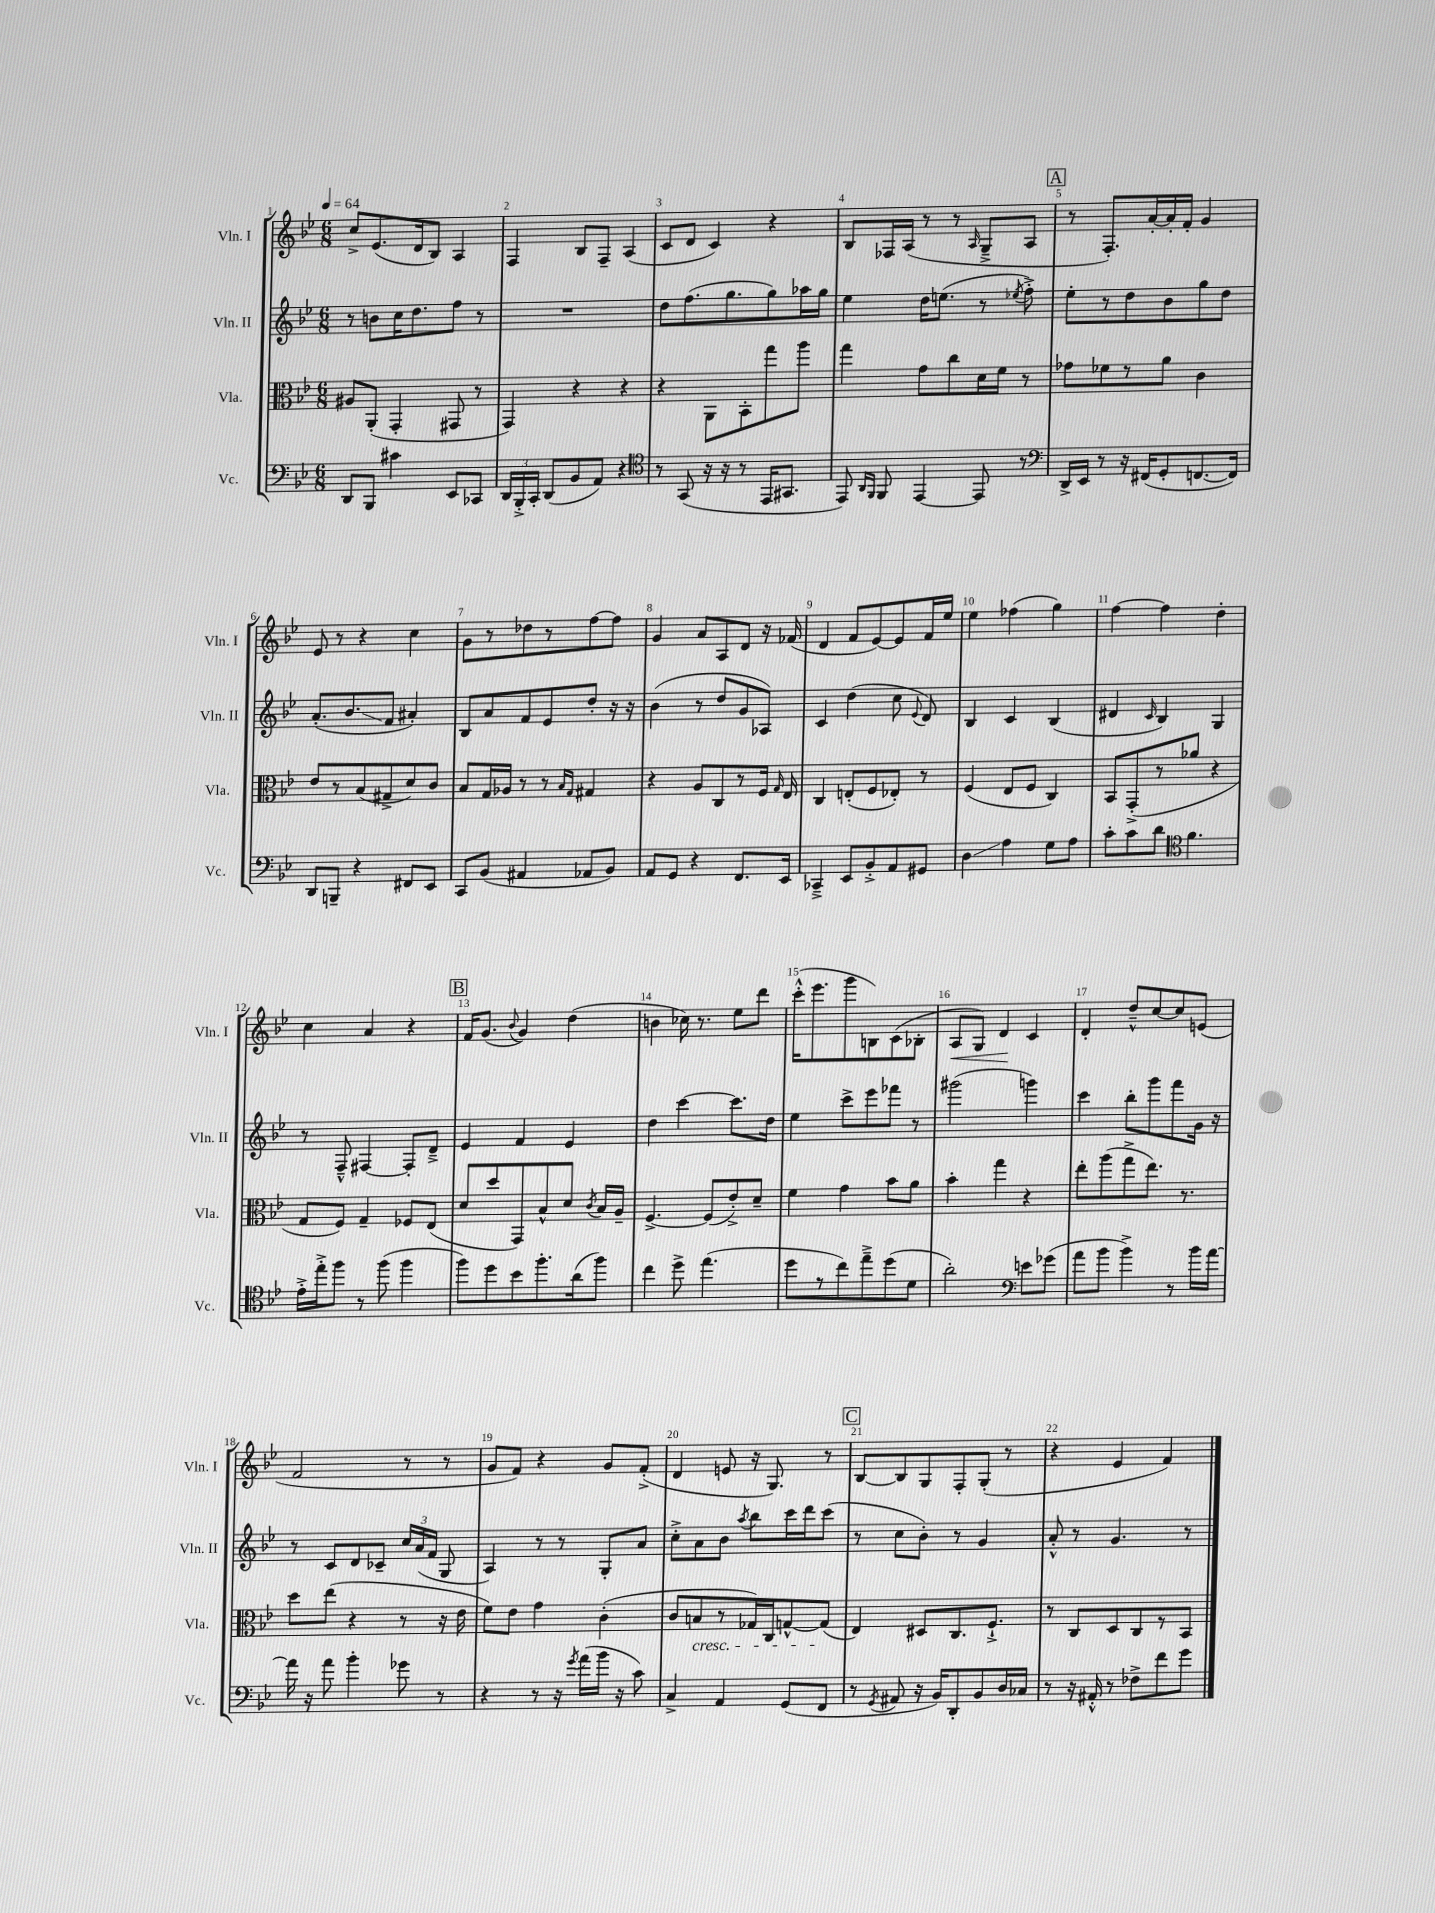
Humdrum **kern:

**kern	**kern	**kern	**kern
*staff4	*staff3	*staff2	*staff1
*clefF4	*clefC3	*clefG2	*clefG2
*k[b-e-]	*k[b-e-]	*k[b-e-]	*k[b-e-]
*M6/8	*M6/8	*M6/8	*M6/8
*MM64	*MM64	*MM64	*MM64
8DD/L	8A#/L	8r	8cc^/L
8BBB-/J	(8AA'/J	8b\L	(8.e-/
4c#\	4GG'/	16cc\K	.
.	.	8.dd\	16d/k
.	.	.	8B-/J)
8EE-/L	8GG#/	8ff\J	4A/
8CC-/J	8r	8r	.
=	=	=	=
24DD/LL	4GG/)	2.r	4F/
24BBB-'^/	.	.	.
24CC'/JJ	.	.	.
(8DD/L	.	.	.
8BB-/	4r	.	8B-/L
8AA/J)	.	.	8F~/J
4r	4r	.	(4A/
=	=	=	=
*clefC4	*	*	*
8r	4r	8dd\L	8c/L
(8GG/	.	(8.ff\	8d/J
16r	8AA\L	.	4c/)
16r	.	8.gg\	.
8r	8BB-'\	.	.
16EE-/LK	8gg\	8gg\)	4r
8.GG#/J	.	.	.
.	8aa\J	16aa-\L	.
.	.	16gg\JJ	.
=	=	=	=
8EE-/)	4gg\	4ee-\	8B-/L
16qqAA/LL	.	.	.
16qqFF/JJ	.	.	.
8FF/	.	.	16F-/L
.	.	.	(16A/JJ
[4EE-/	8g\L	16dd\LK	8r
.	.	(8.ee\J	.
.	8cc\	.	8r
.	.	.	16qqA/
8EE-/]	16d\L	8r	8G~^/L
.	16f\JJ	.	.
.	.	8qee-/	.
8r	8r	8ff'^\)	8A/J
=	=	=	=
*clefF4	*	*	*
16DD^/LL	8g-\L	8ee-'\L	8r
16EE-/JJ	.	.	.
8r	8f-\	8r	8.F'/L)
16r	8r	8dd\	.
(16FF#/LK	.	.	[16a'/L
8GG'/	8a\J	8b-\	16a'/]
.	.	.	16f'/JJ
[8.FF/	4c\	8gg\	4g/
.	.	8dd\J	.
16FF/]Jk)	.	.	.
=	=	=	=
8DD/L	8e-/L	(8.a'/L	8e-/
8BBB~/J	8r	.	8r
.	.	8.b-/	.
4r	(8B-/	.	4r
.	8G#^/	8f/J	.
8FF#/L	8d/)	4a#'/)	4cc\
8EE-/J	8c/J	.	.
=	=	=	=
8CC/L	8B-/L	8B-/L	8g\L
(8BB-/J	16G/L	8a/	8r
.	16A-/JJ	.	.
4AA#/	8r	8f/	8dd-\
.	8r	8e-/	8r
.	16qqB-/LL	.	.
.	16qqG/JJ	.	.
8AA-/L	4G#/	8dd'/J	[8ff\
8BB-/J)	.	16r	8ff\]J
.	.	16r	.
=	=	=	=
8AA/L	4r	(4b-\	4g/
8GG/J	.	.	.
4r	8A/L	8r	8a/L
.	8C/	8dd/L	8A/
8.FF/L	8r	8g/	8d/J
.	16F/Jk	8A-/J)	16r
.	16qqG/	.	.
16EE-/Jk	16E-/	.	(16f-/
=	=	=	=
4CC-~^/	4C/	4c/	4d/
8EE-/L	(8E'/L	(4dd\	8f/L
8BB-'^/	8F/	.	[8e-/)
8AA/	8E-'/J)	8cc\	8e-/]
.	.	8qqe-/	.
8GG#/J	8r	8d/)	16f/L
.	.	.	16ee-/JJ
=	=	=	=
4D\	(4F/	4B-/	4ee-\
4A\	8E-/L	4c/	(4ff-\
.	8F/J	.	.
8G\L	4C/)	(4B-/	4gg\)
8A\J	.	.	.
=	=	=	=
8c'\L	8BB-/L	4d#/	[4ff\
8c\	(8GG'^/	.	.
.	.	16qqc/	.
8d\J	8r	4B-/)	4ff\]
*clefC4	*	*	*
4.f\	8a-/J	.	.
.	4r	4G/	4dd'\
=	=	=	=
16e-'^\LL	8G/L	8r	4cc\
16ee-'^\J	.	.	.
8ff\J	8F/J)	8F~^^/	.
8r	4G~/	[4F#/	4a/
(8ff\	.	.	.
4ff\	8F-/L	8F#'/]L	4r
.	(8E-/J	8d~^/J	.
=	=	=	=
8ff\L)	8d/L	4e-/	16f/LK
.	.	.	(8.g/J
8dd\	8dd/	.	.
.	.	.	8qqb-/
8b-\	8GG/)	4f/	4g/)
8.ff'\	8B-^^/	.	.
.	8d/J	4e-/	(4dd\
(16a\k	.	.	.
.	8qc/	.	.
8ff\J)	16B-/LL	.	.
.	16A~/JJ	.	.
=	=	=	=
4cc\	[4.F^/	4dd\	4b\
8dd^\	.	[4ccc\	16cc-\)
.	.	.	8.r
(4.ee-\	(8F/]L	.	.
.	8e-'^/)	8.ccc\]L	8ee-\L
.	8d~/J	.	8ddd\J
.	.	16dd\Jk	.
=	=	=	=
8dd\L	4f\	4ee-\	(16ccc'^^\LK
.	.	.	8.eee-\
8r	.	.	.
8cc\)	4g\	8ccc^\L	8ggg\
8ee-~^\	.	8eee-\	8B\)
(8dd\	8b-\L	8fff-\J	(8c\
8d\J	8a\J	8r	8B-'\J
=	=	=	=
2a'\)	4b-'\	(2ggg#\	8A/L
.	.	.	8G/J)
.	4gg\	.	4d/
*clefF4	*	*	*
8e\L	4r	4ggg\)	4c/
(8g-\J	.	.	.
=	=	=	=
8a\L	8ee-'\L	4ccc\	4d'/
8b-\J	(8aa\	.	.
4b-^\)	8gg^\	8bb-'\L	8dd~^^/L
.	8.ee-\J)	8ggg\	[8cc/
8r	.	8fff\	8cc/]
.	8.r	.	.
16b-\LL	.	16g\Jk	(8e/J
[16a\JJ	.	16r	.
=	=	=	=
16a\]	8dd\L	8r	2f/
16r	.	.	.
8a\	(8ee-\J	8c/L	.
4b-'\	4r	8d/	.
.	.	8c-~/J	.
8g-\	8r	24cc/LL	8r
.	.	(24a/	.
.	.	24f/JJ	.
8r	16r	8G/	8r
.	16e-\	.	.
=	=	=	=
4r	8f\L)	4A/)	8g/L
.	8e-\J	.	8f/J)
8r	4g\	8r	4r
16r	.	8r	.
8qg/	.	.	.
(16a\LL	.	.	.
16b-\JJ	(4c'\	8G'/L	8g/L
16r	.	.	.
8c\)	.	8a/J	(8f'^/J
=	=	=	=
4C^/	8c/L	8cc'^\L	4d/
.	8B/	8a\	.
4AA/	8r	8b-\J	8e/
.	.	8qaa/	.
.	16G-/L)	8bb-\L	16r
.	16C/J	.	8.G/)
(8GG/L	[8G^^/	16ccc\L	.
.	.	16ddd\J	.
8FF/J	(8G/]J	(8ccc\J	8r
=	=	=	=
8r	4E-/)	8r	[8B-/L
8qGG/	.	.	.
8AA#/	.	8cc\L	8B-/]
16r	8D#/L	8b-'\J)	8G/
16BB-/LK)	.	.	.
8DD'/	8.C/	8r	8F'/
8BB-/	.	4g/	(8G'/J
.	8.F`^/J	.	.
16D/L	.	.	8r
16C-/JJ	.	.	.
=	=	=	=
8r	8r	8a'^^/	4r
16r	8C/L	8r	.
16AA#'^^/	.	.	.
8r	8D/	4.g/	4e-/
8F-^\L	8C/	.	.
8f\	8r	.	4f/)
8g\J	8BB-/J	8r	.
==	==	==	==
*-	*-	*-	*-
